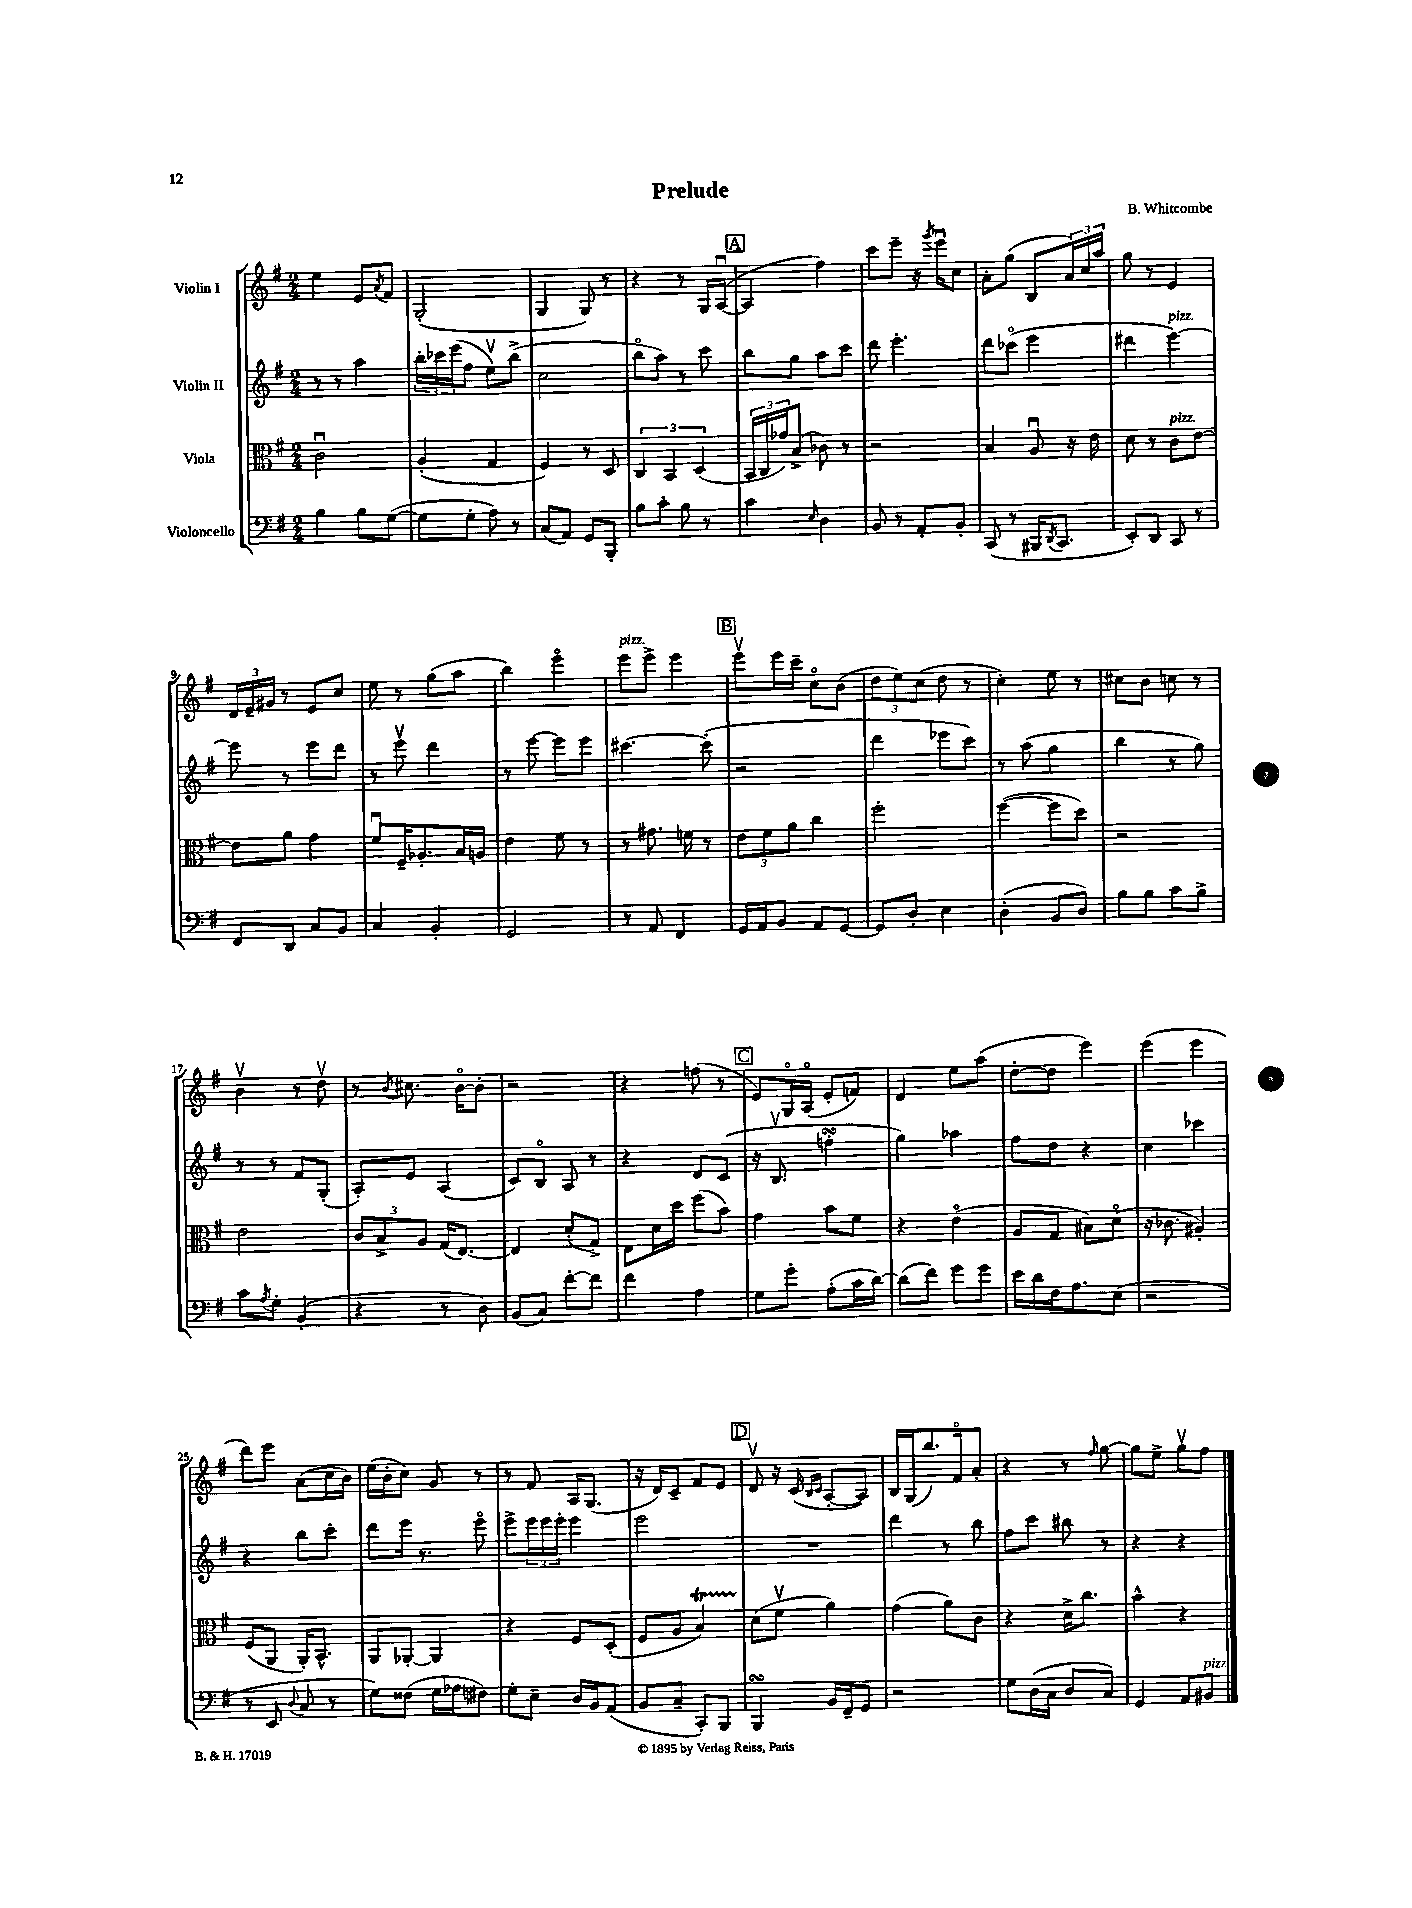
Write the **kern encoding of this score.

**kern	**kern	**kern	**kern
*staff4	*staff3	*staff2	*staff1
*clefF4	*clefC3	*clefG2	*clefG2
*k[f#]	*k[f#]	*k[f#]	*k[f#]
*M2/4	*M2/4	*M2/4	*M2/4
4B\	2cu\	8r	4ee\
.	.	8r	.
8B\L	.	4aa\	8e/L
.	.	.	8qa/
([8G\J	.	.	8f#/J
=	=	=	=
8G\]L	(4A'/	24bb'\LL	(2G'/
.	.	24ccc-\	.
.	.	(24eee\J	.
8G'\J	.	8ff#\J	.
8A\)	4G/	8eev\L)	.
8r	.	(8bb^\J	.
=	=	=	=
(8C/L	4F#/)	2cc\	4G/
8AA/J)	.	.	.
8GG/L	8r	.	8G/)
8BBB'/J	8D/	.	8r
=	=	=	=
8B\L	6C/	8bbo\L	4r
8c'\J	.	8aa\J)	.
.	6BB/	.	.
8B\	.	8r	8r
.	(6D/	.	.
8r	.	8ccc\	16G/LL
.	.	.	([16Au/JJ
=	=	=	=
4c\	24BB/LL	8bb\L	4A/]
.	24C/	.	.
.	24g-/J)	.	.
.	(8B^/J	8gg\J	.
16qqE/	.	.	.
4D\	8c-\)	8aa\L	4ff#\)
.	8r	8ccc\J	.
=	=	=	=
8BB/	2r	8ddd\	8ccc\L
8r	.	4.eee'\	8eee~\J
8AA'/L	.	.	16r
.	.	.	8qggg/
.	.	.	16eeeu\LK
8BB'/J	.	.	8cc\J
=	=	=	=
(8CC/	4B/	8ddd\L	8a'\L
8r	.	(8ccc-o\J	(8gg\J
16BBB#/LK	8Au/	4eee\	8B/L
8qDD/	.	.	.
8.CC/J	.	.	.
.	16r	.	24a/L)
.	.	.	24cc/
.	16e\	.	.
.	.	.	24aa/JJ
=	=	=	=
8EE'/L)	8d\	4ddd#\	8gg\
8DD/J	8r	.	8r
8CC/	8c\L	[4eee\)	4e/
8r	[8e\J	.	.
=	=	=	=
8FF#/L	8e\]L	8eee\]	24d/LL
.	.	.	24e~/
.	.	.	24g#/JJ
8DD/J	8a\J	8r	8r
8C/L	4g\	8eee\L	8e/L
8BB/J	.	8ddd\J	8cc/J
=	=	=	=
4C/	8f#u/L	8r	8ee\
.	16F#~/K	8eeev\	8r
.	8.A-'/	.	.
4BB'/	.	4ddd\	(8gg\L
.	16B/L	.	8aa\J
.	16A/JJ	.	.
=	=	=	=
2GG/	4e\	8r	4bb\)
.	.	[8eee\	.
.	8f#\	8eee\]L	4eeeo\
.	8r	8eee\J	.
=	=	=	=
8r	8r	[4.ccc#\	8eee\L
8AA/	8.g#\	.	8eee^\J
4FF#/	.	.	4eee\
.	16f\	.	.
.	8r	(8ccc#'\]	.
=	=	=	=
16GG/LL	12e\L	2r	8eeev\L
16AA/J	.	.	.
.	12f#\	.	.
8BB/J	.	.	16eee\L
.	12a\J	.	.
.	.	.	16ccc~\JJ
8AA/L	4cc\	.	8cco\L
[8GG/J	.	.	(8b\J
=	=	=	=
8GG/]L	2ff#'\	4ddd\	12dd\L
.	.	.	12ee\)
8D'/J	.	.	.
.	.	.	(12cc\J
4E\	.	8eee-\L	8dd\
.	.	8ccc\J)	8r
=	=	=	=
(4D'\	([4ff#\	8r	4cc'\)
.	.	(8aa\	.
8BB/L	8ff#\]L	4gg\	8ee\
8D/J)	8dd\J)	.	8r
=	=	=	=
8B\L	2r	4bb\	8cc#\L
8B\J	.	.	8b\J
8c\L	.	8r	8cc\
8B^\J	.	8gg\)	8r
=	=	=	=
8c\L	2e\	8r	4bv\
8qA/	.	.	.
8G'\J	.	8r	.
(4BB'/	.	8f#/L	8r
.	.	(8G'/J	8ddv\
=	=	=	=
4r	12c/L	8A'/L)	8r
.	12B^/	.	.
.	.	.	8qb/
.	.	8e/J	8.cc#\
.	12A/J	.	.
8r	(16G/LK	(4A/	.
.	[8.E/J)	.	[16bo\LK
8D\)	.	.	8b'\]J
=	=	=	=
(8BB/L	4E/]	8c/L)	2r
8C/J)	.	8Bo/J	.
[8f#'\L	(8d'/L	8A/	.
8f#\]J	8G^/J)	8r	.
=	=	=	=
4f#\	8E\L	4r	4r
.	16d\L	.	.
.	16dd\JJ	.	.
4A\	(8ff#\L	8d/L	(8ff\
.	8b\J)	(8c/J	8r
=	=	=	=
8G\L	4g\	16r	8e/L)
.	.	8.Bv/	.
8g'\J	.	.	16Go/L
.	.	.	(16Ao/JJ
(8A'\L	8b\L	4ff'\	8e'/L
16c\L	8f#\J	.	8f/J)
[16d\JJ)	.	.	.
=	=	=	=
(8d\]L	4r	4gg\)	4d/
8f#\J)	.	.	.
8g\L	(4eo\	4aa-\	8ee\L
8g\J	.	.	(8aa\J
=	=	=	=
16e\LL	8A/L	8ff#\L	[8dd'\L
16d\	.	.	.
16F#\J	8G/J	8dd\J	8dd\]J
8.A\	.	.	.
.	8B#\L)	4r	4eee\)
(8E\J	(8do\J	.	.
=	=	=	=
2r	16r	4cc\	(4eee\
.	8.c-\	.	.
.	4A#'/)	4ccc-\	4eee\
=	=	=	=
8r	(8F#/L	4r	8ddd\L)
8EE/	8AA/J	.	8eee\J
8qqD/	.	.	.
8C/	16AA'/LK)	8bb\L	(8a\L
.	8.BB^^/J	.	.
8r	.	8ccc'\J	16cc\L
.	.	.	16b\JJ)
=	=	=	=
8G\L)	8AA/L	8ddd\L	(16ee\LL
.	.	.	16b'\J
(8F##\J	[8AA-'/J	16eee\Jk	8cc\J)
.	.	8.r	.
16G\LL	4AA-/]	.	8g/
16A-\J	.	.	.
8F#\J)	.	8eeeo\	8r
=	=	=	=
8G'\L	4r	8eee^\L	8r
8E~\J	.	24eee\L	8f#/
.	.	24eee\	.
.	.	24eee'\JJ	.
16D/LL	8F#/L	4eee\	16A/LK
16BB/J	.	.	(8.G/J
(8AA/J	(8D'/J	.	.
=	=	=	=
8BB/L	8F#/L	2eee\	16r
.	.	.	16d/LK)
8C~/J	8A/J	.	8c~/J
8CC'/L)	4B/)	.	8f#/L
8BBB/J	.	.	8e/J
=	=	=	=
4BBB/	(8d\L	2r	8dv/
.	8f#v\J	.	16r
.	.	.	(16c/
.	.	.	16qqB/LL
.	.	.	16qqc/JJ
16BB/LL	4a\)	.	[8A'/L
16FF#~/J	.	.	.
8GG/J	.	.	8A/]J)
=	=	=	=
2r	(4g\	4ddd\	16B/LL
.	.	.	(16G/J
.	.	.	8.bb/)
.	8a\L)	8r	.
.	.	.	16f#o/k
.	8c\J	8bb\	8a'/J
=	=	=	=
8G\L	4r	8ff#\L	4r
(16D\L	.	8ccc\J	.
16C\JJ	.	.	.
8D/L	16d^\LK	8bb#\	8r
.	8.cc\J	.	.
.	.	.	16qqff#/
8C/J)	.	8r	[8gg\
=	=	=	=
4GG/	4b^^\	4r	8gg\]L
.	.	.	8ee^\J
8AA/L	4r	4r	8ggv\L
8BB#/J	.	.	8ff#\J
==	==	==	==
*-	*-	*-	*-
